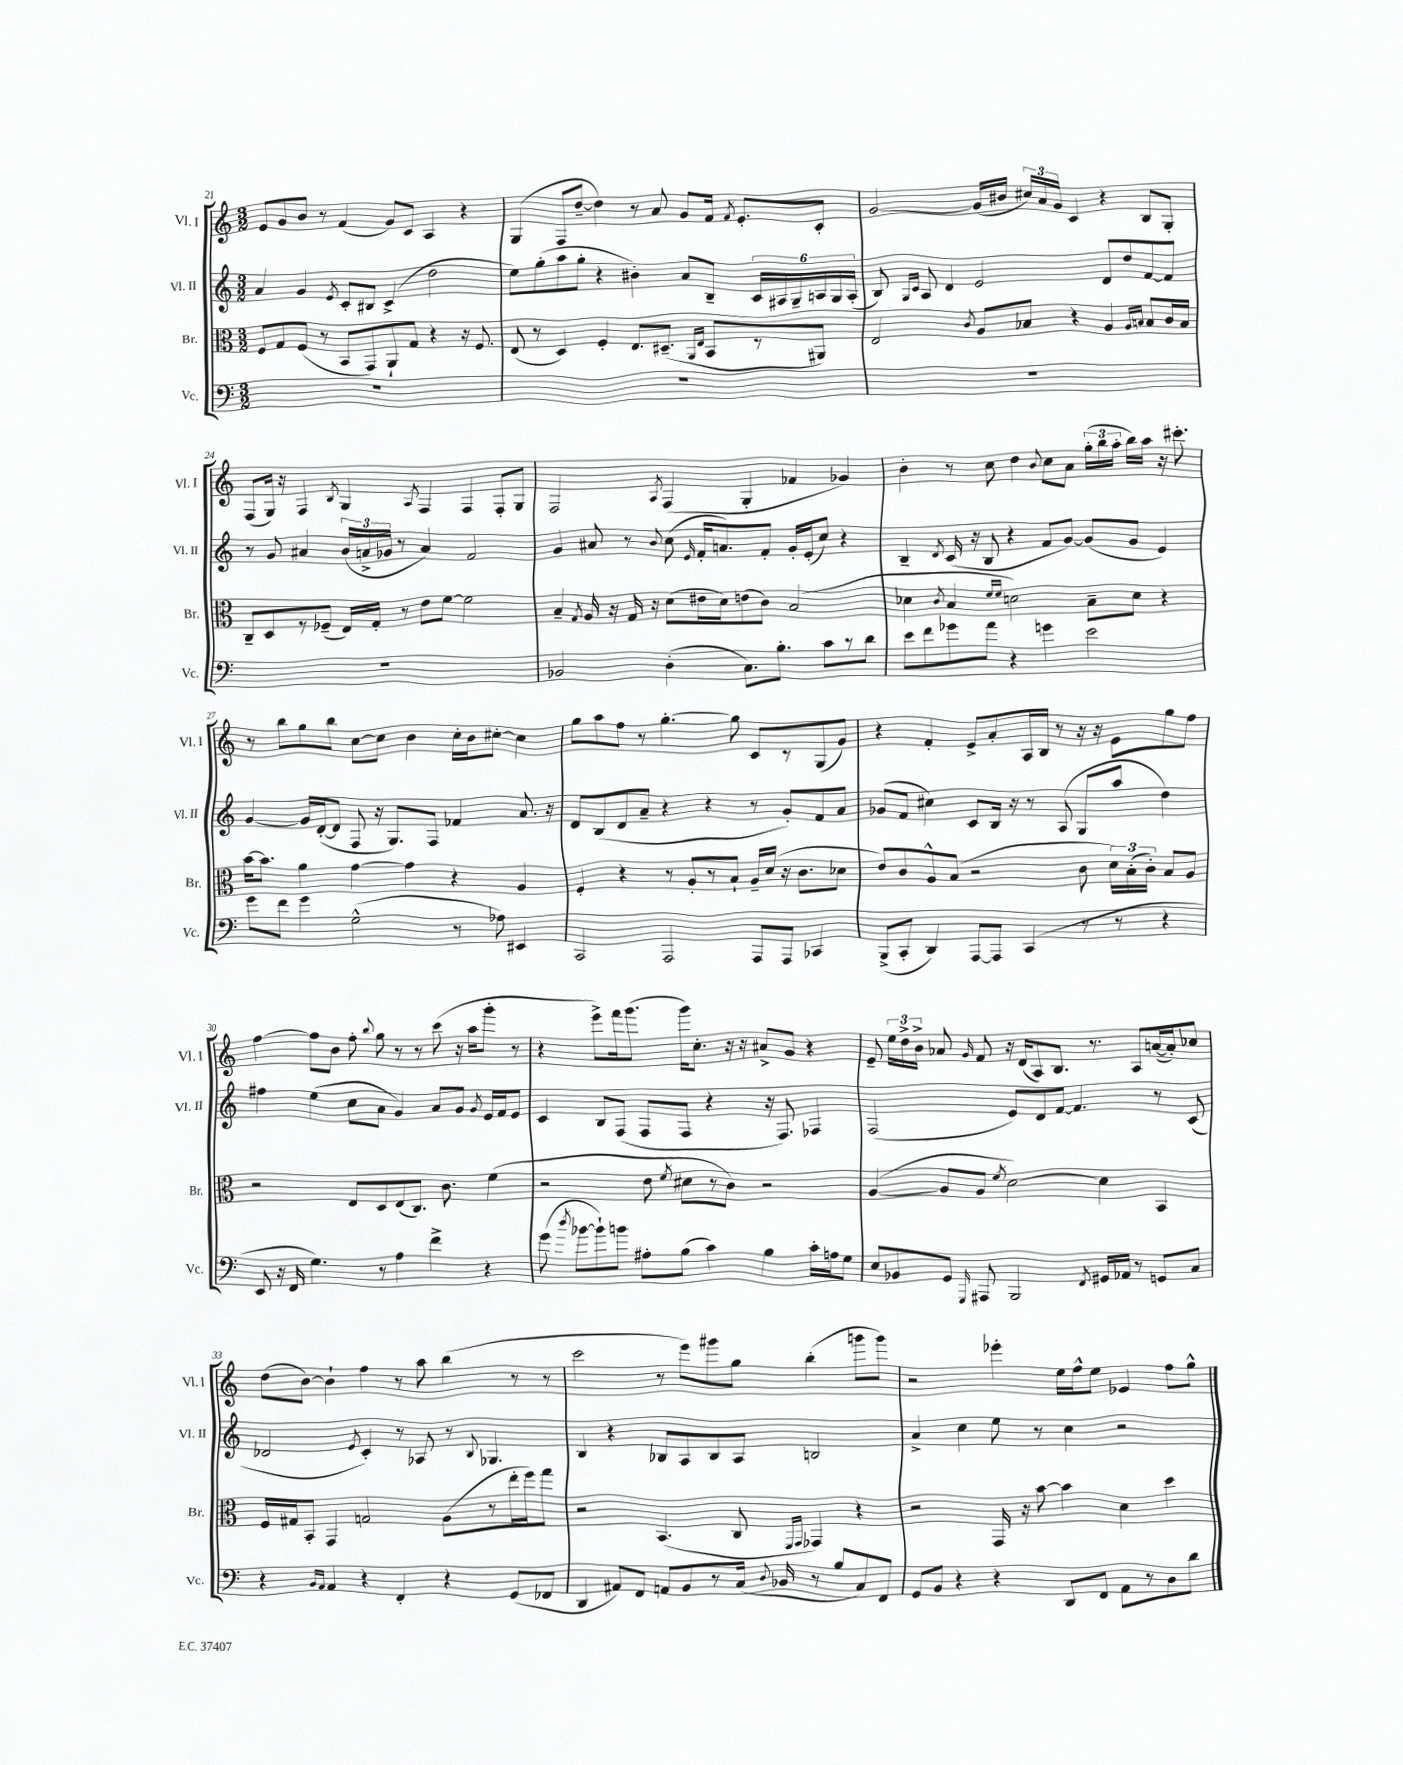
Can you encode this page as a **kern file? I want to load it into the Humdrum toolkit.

**kern	**kern	**kern	**kern
*staff4	*staff3	*staff2	*staff1
*clefF4	*clefC3	*clefG2	*clefG2
*k[]	*k[]	*k[]	*k[]
*M3/2	*M3/2	*M3/2	*M3/2
1.r	8F	4a	8e
.	8G	.	8g
.	(8F	4g	8b
.	8r	.	8r
.	.	8qe	.
.	8BB	8c'	(4f
.	8GG)	8B#	.
.	8AA`	(4c^	8g)
.	8G	.	8c
.	4r	2dd	4A
.	16r	.	4r
.	8.F	.	.
=	=	=	=
1.r	(8E	8ee)	(4G
.	8r	(8gg'	.
.	4D)	8aa	8F
.	.	8gg'	[8dd~
.	4F'	4r	4dd])
.	8.E	4b#')	8r
.	.	.	8a
.	(8.D#~	.	.
.	.	8a	8g
.	16qqAA	.	.
.	16qqE	.	.
.	8BB	8B~	16f
.	.	.	8qf
.	.	.	8.e'
.	8r	24c	.
.	.	24A#	.
.	.	24G~	.
.	8AA#)	24A	8c'
.	.	24G	.
.	.	(24A'	.
=	=	=	=
1.r	2E	8B)	[2g
.	.	16qqG	.
.	.	16qqc	.
.	.	8A	.
.	.	4d	.
.	8qc	.	.
.	8A	2e	(16g]
.	.	.	16b#
.	8B-	.	24cc#)
.	.	.	24a
.	.	.	24g
.	4r	.	4c
.	4A	8d	4r
.	.	8dd	.
.	16qqA	.	.
.	16qqB	.	.
.	8B	[8f	8B
.	16c	8f]	8G'
.	16B	.	.
=	=	=	=
1.r	8C~	8r	(8F
.	8D	8g	16G)
.	.	.	16r
.	8r	4a#	4F
.	(8F-~	.	.
.	.	.	8qB
.	16E)	(24b	4G
.	.	24a^	.
.	16G'	.	.
.	.	24g-	.
.	8r	8r	.
.	.	.	8qA
.	8e	4a)	4F
.	[8f	.	.
.	2f]	2f	4F
.	.	.	8F'
.	.	.	8G
=	=	=	=
2BB-	4B~	4g	2F
.	8qG	.	.
.	16A	8a#	.
.	16r	.	.
.	16G	8r	.
.	16r	.	.
.	.	8qqb	8qA
(4D'	(8d	(8cc	(4F
.	.	16qqe	.
.	16e#	16f'	.
.	16d)	8.a)	.
8.C)	(8e	.	4G'
.	8c)	8f'	.
8.B'	.	.	.
.	(2B	16g'	4f-
.	.	(16e'	.
8c	.	8cc)	.
8r	.	4r	4g-)
8d	.	.	.
=	=	=	=
8e	4d-	4B~	4b'
8f	.	.	.
.	8qc	8qd	.
8g-	4B	(16c	8r
.	.	16r	.
8a	.	8B	8cc
.	16qqf	.	.
.	16qqf	.	.
4r	2d)	4r	4dd
.	.	.	8qqb
4g	.	8f	8cc
.	.	[8g)	8a
2e	8B~	(8g]	(24gg'
.	.	.	24bb
.	.	.	24aa'
.	8d	8g	16bb)
.	.	.	16aa
.	4r	4e)	16r
.	.	.	8.ccc#'
=	=	=	=
8g	[16b	[4g	8r
.	8.b]	.	.
8f	.	.	8bb
4g	4a	16g]	8gg
.	.	([16d'	.
.	.	8d]	8bb
(2G^^	[4g	8F	[8cc
.	.	16r	8cc]
.	.	8.G)	.
.	4g]	.	4b
.	.	8F	.
8r	4r	4f-	16cc'
.	.	.	16b
8A-)	.	.	[8cc#'
4EE#	4A	8.a	4cc#]
.	.	16r	.
=	=	=	=
2CC	4F'	8d	8gg
.	.	(8B	8aa
.	4r	8d	8ff
.	.	8a~	8r
2AAA	8r	4r	[4.gg'
.	8A'	.	.
.	8r	4r	.
.	8B`	.	8gg]
8AAA	16A~	8r	8c
.	(16d	.	.
8AAA	16r	8g')	8r
.	8.c	.	.
4CC-	.	8f	(8G
.	8d-	8a	8g)
=	=	=	=
(8BBB^	8e)	(8g-	4r
8CC'	8c	8f	.
4DD)	8A^^	4cc#)	4f'
.	(8B	.	.
[8AAA	2r	8c	8e^
8AAA]	.	16B	8a'
.	.	16r	.
(4CC	.	8r	16A
.	.	.	16B
.	.	(8A	8r
8r	8c	8G	16r
.	.	.	16r
8r	24d)	8aa	8e
.	(24B'	.	.
.	24c')	.	.
4r	8B	4dd)	8gg
.	8A	.	8ff
=	=	=	=
8EE	2r	4ff#	[4ff
16r	.	.	.
16FF	.	.	.
4.G)	.	(4ee	8ff]
.	.	.	8b
.	8E	8cc	8ff'
.	.	.	8qqbb
8r	8D	8a	8gg
4A	(8E	4g)	8r
.	8.C)	.	8r
4f^	.	8a	(8ccc
.	8.c	.	.
.	.	8g	16r
.	.	.	16aa
.	.	8qg	.
4r	(4f	16e	8ggg'
.	.	16f	.
.	.	8e	8r
=	=	=	=
(8g	2r	4c	4r
8qdd	.	.	.
[8b-	.	.	.
8b-`])	.	8B	8eee^)
8b	.	(8F	16fff
.	.	.	(8.ggg
8A#'	8e	8F	.
.	8qf	.	.
(8B	8d#	8F	16ggg)
.	.	.	8.cc'
4c)	8r	4r	.
.	8c)	.	16r
.	.	.	16r
4B	2r	16r	8a#^
.	.	8.F)	.
.	.	.	8g
16c'	.	4F-	4r
16A	.	.	.
8G	.	.	.
=	=	=	=
8E	([4A	(2F	8e~
8BB-	.	.	24ee
.	.	.	24dd^
.	.	.	24b^
8GG	8A]	.	8a-
16qqGGG	.	.	16qqg
8AAA#	8A	.	8f
.	8qf	.	.
2BBB	[2d)	8e)	16r
.	.	.	(16d
.	.	8d	8A)
.	.	[8f	8.B
.	.	4.f]	.
.	.	.	8.r
8qFF	.	.	.
16GG#	4d]	.	.
16AA-	.	.	.
8r	.	.	8A
8GG	4BB	8r	([16a
.	.	.	16a'])
8C	.	(8c	8cc-
=	=	=	=
4r	16F	2d-	(8dd
.	16G#	.	.
.	8BB'	.	[8b)
16qqBB	.	.	.
16qqAA	.	.	.
4AA	4GG	.	4b`]
.	.	8qe	.
4r	2G	4c')	4ff
4FF'	.	8r	8r
.	.	8A-	8aa
4r	(8A	8r	(4bb
.	.	8qqB	.
.	8r	4.G-	.
(8GG	16ee'	.	8r
.	16ff)	.	.
8FF-	8gg	.	8r
=	=	=	=
4DD	2r	4B	2ccc
8AA#)	.	4r	.
8FF	.	.	.
8AA	(4.BB	8B-	8r
8BB	.	8A	8eee)
8r	.	8B-	8ggg#
(16C	8C	8A	8gg
8qqD	.	.	.
16BB-	.	.	.
.	16qqFF	.	.
.	16qqGG	.	.
8r	4GG-)	2B	(4bb'
8B	.	.	.
8C)	4r	.	8ggg
8FF	.	.	8ggg)
=	=	=	=
8GG	2r	4a^	2r
8BB	.	.	.
4r	.	4cc	.
4r	16GG	8ee	4eee-'
.	16r	.	.
.	[8b	8r	.
8DD	4b]	4cc	16ee
.	.	.	16ff^^
8FF	.	.	8ee
8AA	4d	2r	4e-
8r	.	.	.
8D	4dd	.	8ff
8d	.	.	8gg^^
==	==	==	==
*-	*-	*-	*-
